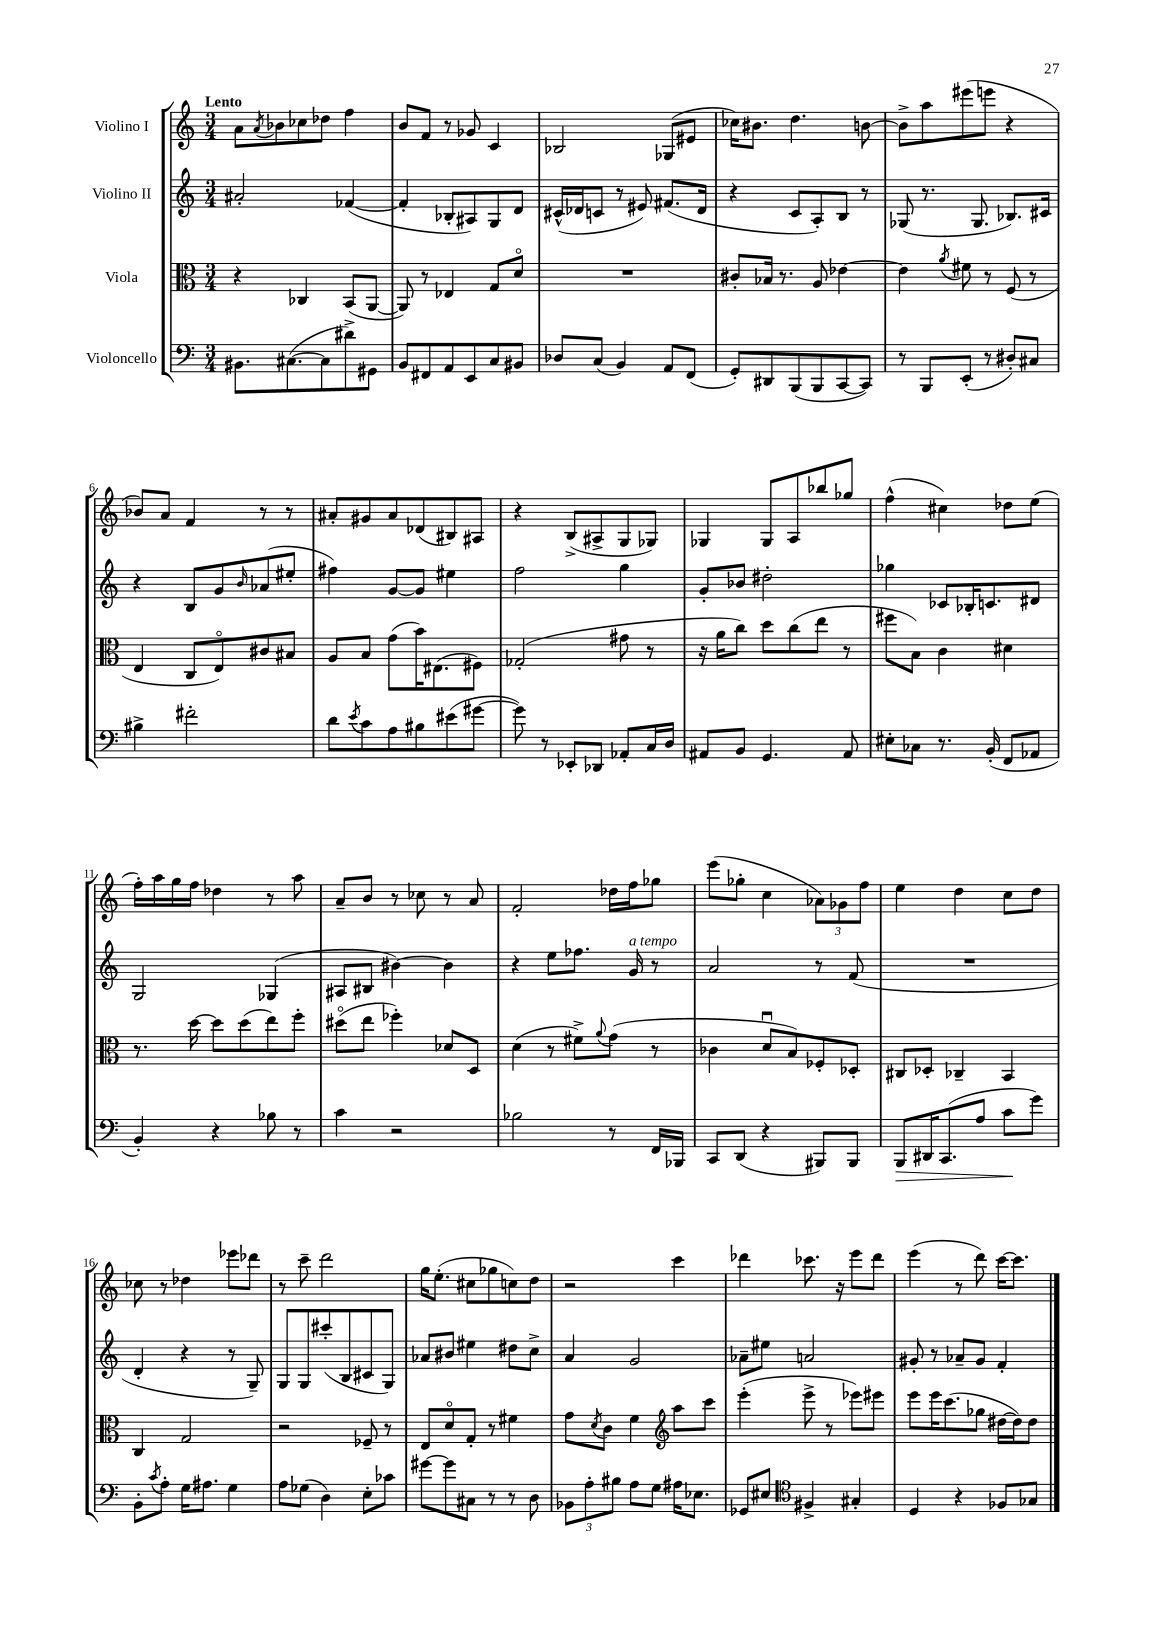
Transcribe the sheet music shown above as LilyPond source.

<<
\new StaffGroup <<
\new Staff = "s0" \with { instrumentName = "Violino I" } {
    \clef treble \key c \major \numericTimeSignature \time 3/4 \tempo "Lento"
    a'8 \acciaccatura { a'8 } bes'8 ces''8 des''8 f''4 |
    b'8 f'8 r8 ges'8 c'4 |
    bes2 ges8( eis'8 |
    ces''16) bis'8. d''4. b'8~ |
    b'8-> a''8 eis'''8( e'''8 r4 |
    bes'8) a'8 f'4 r8 r8 |
    ais'8-. gis'8 ais'8 des'8( bis8) ais8 |
    r4 b8->( ais8-> g8 ges8) |
    ges4 ges8 a8 bes''8 ges''8 |
    f''4-^( cis''4) des''8 e''8( |
    f''16-.) a''16 g''16 f''16 des''4 r8 a''8 |
    a'8-- b'8 r8 ces''8 r8 a'8 |
    f'2-. des''16 f''16 ges''8 |
    e'''8( ges''8-. c''4 \tuplet 3/2 { aes'8) ges'8 f''8 } |
    e''4 d''4 c''8 d''8 |
    ces''8 r8 des''4 ees'''8 des'''8 |
    r8 c'''8-- d'''2 |
    g''16 e''8.-.( cis''8 ges''8 c''8) d''8 |
    r2 c'''4 |
    des'''4 ces'''8. r16 e'''8 des'''8 |
    e'''4( r8 d'''8) c'''16~ c'''8. \bar "|." |
}
\new Staff = "s1" \with { instrumentName = "Violino II" } {
    \clef treble \key c \major \numericTimeSignature \time 3/4
    ais'2-. fes'4~( |
    fes'4-. bes8-. ais8) g8 d'8 |
    cis'16-^( des'16 c'8 r8 eis'8) fis'8.( des'16 |
    r4 c'8 a8-.) b8 r8 |
    ges8( r8. ges8. bes8.) cis'16 |
    r4 b8 g'8 \grace { b'16 } aes'8( eis''8-. |
    fis''4) g'8~ g'8 eis''4 |
    f''2 g''4 |
    g'8-. bes'8 dis''2-. |
    ges''4 ces'8 bes16-. c'8. dis'8 |
    g2 ges4( |
    ais8 bis8 bis'4~) bis'4 |
    r4 e''8 fes''8. g'16^\markup { \italic "a tempo" } r8 |
    a'2 r8 f'8( |
    R2. |
    d'4-. r4 r8 g8--) |
    g8 g8 cis'''8-.( b8 cis'8 g8) |
    aes'8 bis'8 eis''4 dis''8 c''8-> |
    a'4 g'2 |
    aes'8-- eis''8 a'2 |
    gis'8-. r8 aes'8-- gis'8 f'4-. \bar "|." |
}
\new Staff = "s2" \with { instrumentName = "Viola" } {
    \clef alto \key c \major \numericTimeSignature \time 3/4
    r4 ces4 b,8( a,8~ |
    a,8) r8 ees4 g8 d'8\flageolet |
    R2. |
    cis'8-. bes16 r8. a8 ees'4~ |
    ees'4 \acciaccatura { a'8 } fis'8 r8 f8( r8 |
    e4 c8 e8\flageolet) cis'8 bis8 |
    a8 b8 g'8( b'16) eis8.( fis8) |
    ges2-.( gis'8 r8 |
    r16 a'16 c''8) d''8 c''8( e''8 r8 |
    fis''8 b8) c'4 dis'4 |
    r8. d''16~ d''8 d''8( e''8) f''8-. |
    dis''8\flageolet( e''8 fes''4-.) des'8 d8 |
    d'4( r8 fis'8->) \appoggiatura { a'8 } g'8( r8 |
    ces'4 d'8\downbow b8) fes8-. des8-. |
    cis8 des8-. ces4-- b,4 |
    c4 g2 |
    r2 fes8-- r8 |
    e8 d'8\flageolet g8-. r8 fis'4 |
    g'8 \acciaccatura { d'8 } c'8 f'4 \clef treble a''8 c'''8 |
    e'''4-.( e'''8-> r8 ees'''8) eis'''8 |
    e'''8 e'''16 c'''8.( ges''8 dis''16~ dis''16) dis''8 \bar "|." |
}
\new Staff = "s3" \with { instrumentName = "Violoncello" } {
    \clef bass \key c \major \numericTimeSignature \time 3/4
    bis,8. cis8.~( cis8 dis'8->) gis,8 |
    b,8 fis,8 a,8 e,8 c8 bis,8 |
    des8 c8( b,4) a,8 f,8( |
    g,8-.) dis,8 b,,8( b,,8 c,8~ c,8) |
    r8 b,,8 e,8-.( r8 dis8-.) cis8 |
    bis4-> fis'2-. |
    d'8 \acciaccatura { e'8 } c'8 a8 bis8 eis'8( gis'8~ |
    gis'8) r8 ees,8-. des,8 aes,8-. c16 d16 |
    ais,8 b,8 g,4. ais,8 |
    eis8-. ces8 r8. b,16-.( f,8 aes,8 |
    b,4-.) r4 bes8 r8 |
    c'4 r2 |
    bes2 r8 f,16 bes,,16 |
    c,8 d,8( r4 bis,,8) bis,,8 |
    b,,8\> dis,16 c,8.( a8 c'8\! g'8) |
    b,8-. \acciaccatura { c'8 } a8-. g16 ais8. g4 |
    a8 ges8( d4) e8-. ces'8 |
    gis'8~ gis'8 cis8 r8 r8 d8 |
    \tuplet 3/2 { bes,8 a8-. bis8 } a8 g8 ais16 ees8. |
    ges,8 eis8 \clef tenor fis4-> gis4-. |
    d4 r4 fes8 ges8 \bar "|." |
}
>>
>>
